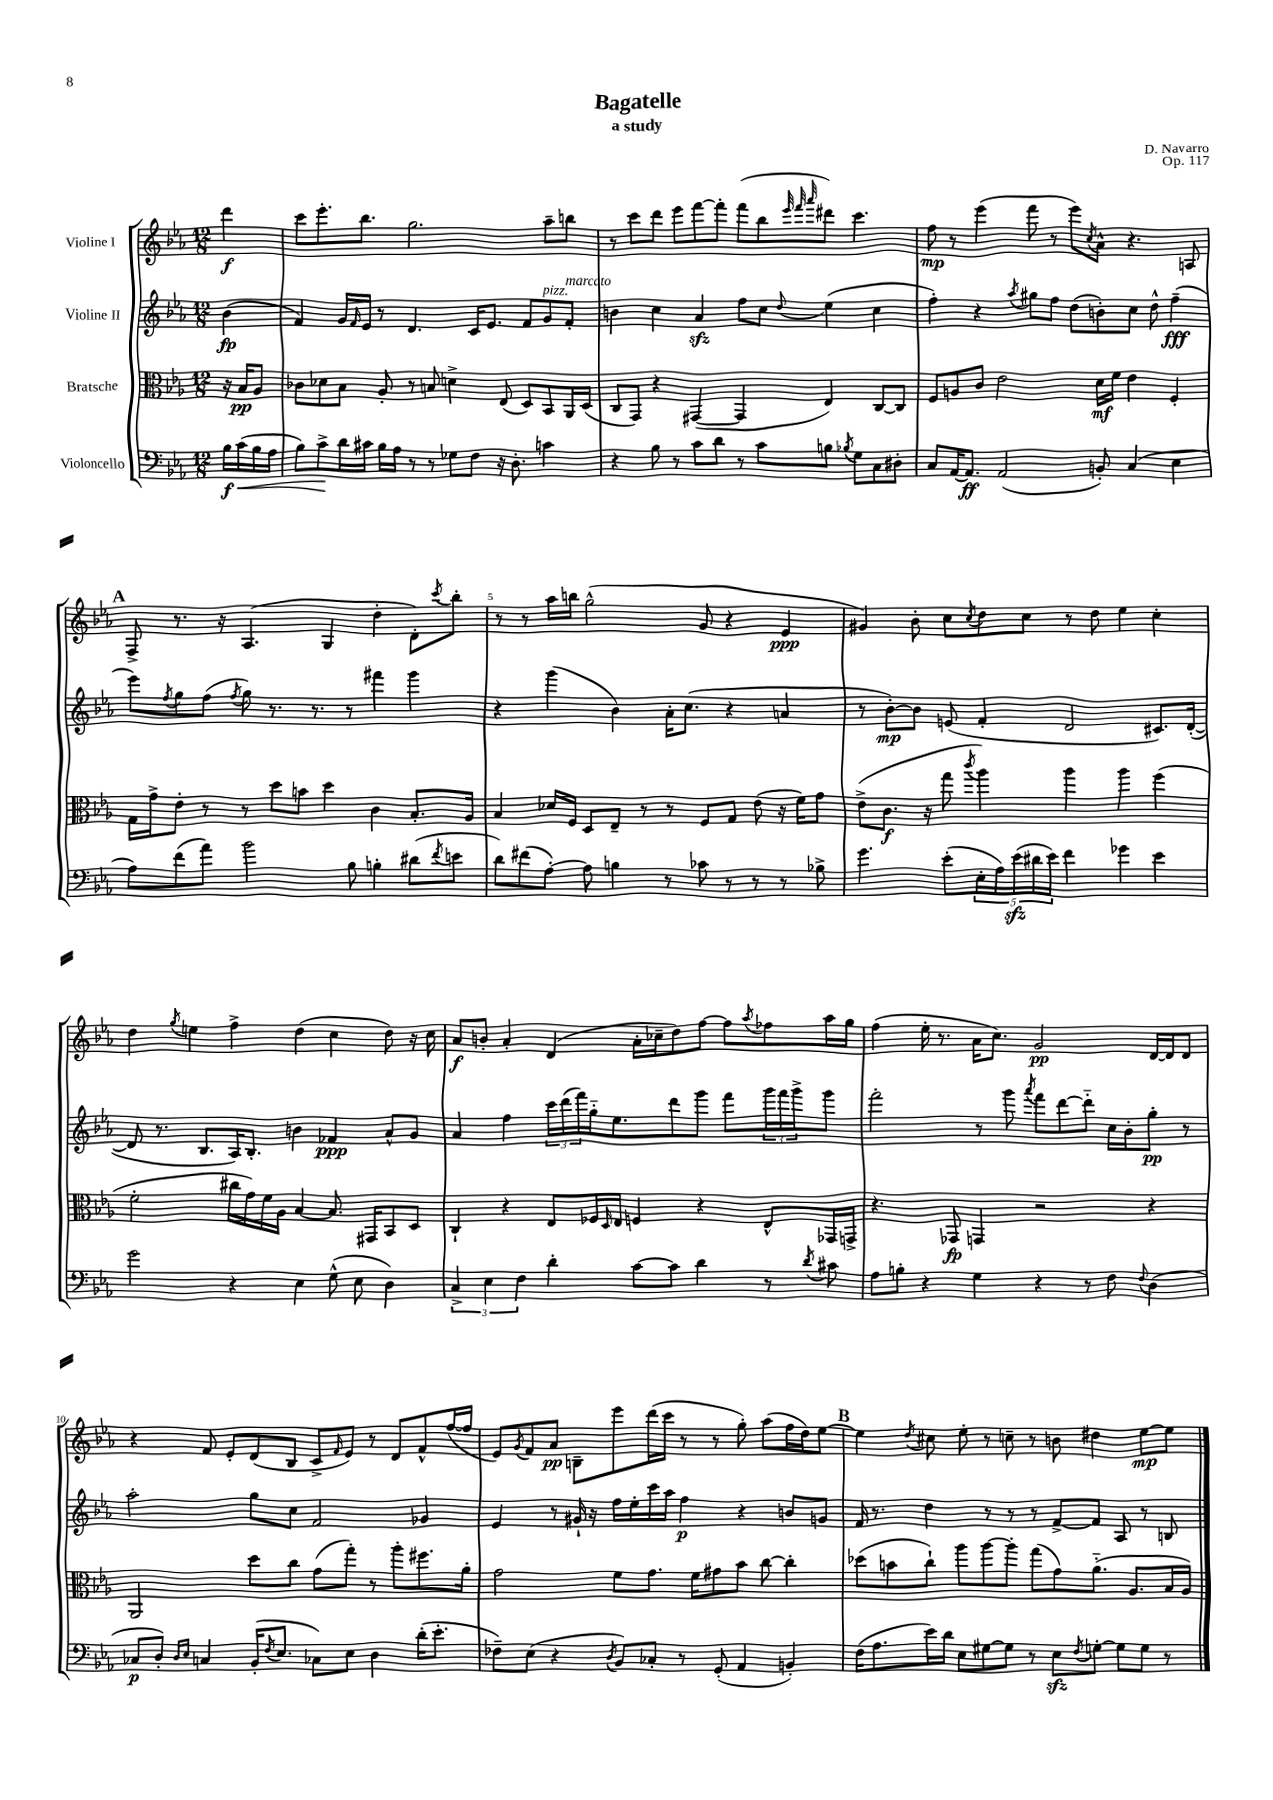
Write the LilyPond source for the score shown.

\header { title = "Bagatelle" composer = "D. Navarro" subtitle = "a study" opus = "Op. 117" }
<<
\new StaffGroup <<
\new Staff = "s0" \with { instrumentName = "Violine I" } {
    \clef treble \key ees \major \numericTimeSignature \time 12/8 \partial 4
    d'''4\f |
    c'''8 ees'''8.-. bes''8. g''2. aes''8-- b''8 |
    r8 c'''8 d'''8 ees'''8 f'''8~ f'''8-. f'''8( bes''8 \grace { ees'''32 f'''32 aes'''32 } dis'''8) c'''4. |
    f''8\mp r8 ees'''4( f'''8 r8 ees'''8) \acciaccatura { c''8 } aes'8-^ r4. a8 |
    \mark \markup { \bold "A" } f8-> r8. r16 aes4.( g4 d''4-. d'8-.) \acciaccatura { c'''8 } bes''8-. |
    r8 r8 aes''16 b''16 g''2-^( g'8 r4 ees'4\ppp |
    gis'4) bes'8-. c''8 \acciaccatura { c''8 } d''8 c''8 r8 d''8 ees''4 c''4-. |
    d''4 \acciaccatura { g''8 } e''4 f''4-> d''4( c''4 d''8) r16 c''16 |
    aes'8\f b'8-. aes'4-. d'4( aes'16-. ces''16-- d''8) f''8~ f''8 \acciaccatura { aes''8 } fes''8 aes''16 g''16 |
    f''4( ees''16-. r8. aes'16 c''8.) g'2\pp d'16~ d'16 d'8 |
    r4 f'8 ees'8-. d'8( bes8 c'8-> \grace { f'16 } ees'8) r8 d'8 f'8-^ f''16~( f''16 |
    ees'8) \acciaccatura { g'8 } f'8 aes'8\pp b8-- ees'''8 d'''16( c'''16 r8 r8 g''8-.) aes''8( f''16 d''16) ees''8~ |
    \mark \markup { \bold "B" } ees''4 \acciaccatura { d''8 } cis''8 ees''8-. r8 c''8-- r8 b'8 dis''4 ees''8~\mp ees''8 \bar "|." |
}
\new Staff = "s1" \with { instrumentName = "Violine II" } {
    \clef treble \key ees \major \numericTimeSignature \time 12/8 \partial 4
    bes'4\fp( |
    f'4) g'16 \grace { f'16 } ees'16 r8 d'4. c'16 ees'8. f'8 g'8^\markup { \italic "pizz." } f'8-.^\markup { \italic "marcato" } |
    b'4 c''4 aes'4\sfz f''8 c''8 \appoggiatura { d''8 } ees''4( c''4 |
    f''4-.) r4 \acciaccatura { aes''8 } gis''8 f''8 d''8( b'8-.) c''8 d''8-^ f''4--\fff( |
    \mark \markup { \bold "A" } ees'''8) \acciaccatura { f''8 } g''8 f''8( \acciaccatura { f''8 } g''8) r8. r8. r8 fis'''4 g'''4 |
    r4 g'''4( bes'4) aes'16-. c''8.( r4 a'4 |
    r8 bes'8~-.\mp) bes'8 e'8( f'4-. d'2 cis'8.) d'16~-.( |
    d'8 r8. bes8. aes16) bes8.-. b'4 fes'4\ppp aes'8-^ g'8 |
    aes'4 f''4 \tuplet 3/2 { c'''16 d'''16( f'''16) } g''16-_ ees''8. d'''8 g'''8 f'''8 \tuplet 3/2 { g'''16 f'''16 g'''16-> } g'''8 |
    f'''2-. r8 g'''8 \acciaccatura { aes'''8 } f'''8 d'''8~ d'''8-_ c''16 bes'16-. g''8-.\pp r8 |
    aes''2-. g''8 c''8 f'2 ges'4 |
    ees'4 r8 gis'16-! r16 f''16 ees''16-. c'''16 aes''16 f''4\p r4 b'8 g'8 |
    \mark \markup { \bold "B" } f'16 r8. d''4 r8 r8 r8 f'8~-> f'8 aes8 r8 b8 \bar "|." |
}
\new Staff = "s2" \with { instrumentName = "Bratsche" } {
    \clef alto \key ees \major \numericTimeSignature \time 12/8 \partial 4
    r16 bes16\pp aes8 |
    ces'8 des'8 bes8 aes8-. r8 b8 d'4-> ees8( d8) bes,8 aes,16 d16( |
    c8 g,8) r4 gis,4~( gis,4 ees4) c8~ c8 |
    f8 a8 c'8 ees'2 d'16\mf f'16 ees'4 f4-. |
    \mark \markup { \bold "A" } g16 g'16-> ees'8-. r8 r8 d''8 b'8 d''4 c'4 bes8.-. aes16 |
    bes4 des'16 f16 d8 ees8-- r8 r8 f8 g8 ees'8( r16 f'16) g'8 |
    ees'8->( c'8.\f r16 g''8 \acciaccatura { c'''8 } aes''4) aes''4 aes''4 f''4( |
    f'2-. cis''16 g'16) f'16 aes16 bes4~ bes8. gis,16 bes,8 d8 |
    c4-! r4 ees8 fes16 \grace { d16 } ees16 f4 r4 ees8-^ ges,16 g,16-> |
    r4. ges,8\fp g,4 r2 r4 |
    aes,2 d''8 c''8 g'8( g''8-.) r8 aes''8-. fis''8. aes'16-. |
    g'2 f'8 g'8. f'16 gis'8 bes'8 c''8~ c''4-. |
    \mark \markup { \bold "B" } des''8( b'8 c''8-!) aes''8 aes''8~ aes''8-. g''8( g'8) aes'8.-_( aes8. bes16 aes16) \bar "|." |
}
\new Staff = "s3" \with { instrumentName = "Violoncello" } {
    \clef bass \key ees \major \numericTimeSignature \time 12/8 \partial 4
    bes16\f c'16\<( bes16 aes16 |
    bes8) c'8->\! d'16 cis'16 bes16 aes16 r8 r8 ges8 f8 r16 d8.-. c'4 |
    r4 bes8 r8 c'8 d'8 r8 c'8 b8 \acciaccatura { bes8 } g8 c8 dis8-. |
    c8 aes,16~ aes,8.\ff aes,2( b,8-.) c4( ees4 |
    \mark \markup { \bold "A" } aes8) f'8( aes'8) bes'2 bes8 b4-. dis'8( \acciaccatura { f'8 } e'8 |
    d'8) fis'8( aes8~-.) aes8 b4 r8 ces'8 r8 r8 r8 bes8-> |
    g'4. ees'8-.( \tuplet 5/4 { ees16-. aes16) ees'16\sfz( dis'16 ees'16) } f'4 ges'4 ees'4 |
    g'2 r4 ees4 g8-^( ees8 d4) |
    \tuplet 3/2 { c4-> ees4 f4 } d'4-. c'8~ c'8 d'4 r8 \acciaccatura { d'8 } cis'8 |
    aes8 b8-. r4 g4 r4 r8 f8 \appoggiatura { f8 } d4( |
    ces8\p d8-.) \grace { d16 ees16 } c4 bes,16-.( \acciaccatura { f8 } ees8. ces8) ees8 d4 d'16-.( ees'8.-. |
    fes8--) ees8( r4 \acciaccatura { d8 } bes,8) ces8-. r8 g,8-.( aes,4 b,4-.) |
    \mark \markup { \bold "B" } f16( aes8. ees'16) d'16 ees8 gis8~ gis8 r8 ees8\sfz \acciaccatura { f8 } g8~-. g8 g8 r8 \bar "|." |
}
>>
>>
\layout { \context { \Score \override BarNumber.break-visibility = ##(#f #t #t) barNumberVisibility = #(every-nth-bar-number-visible 5) } }
